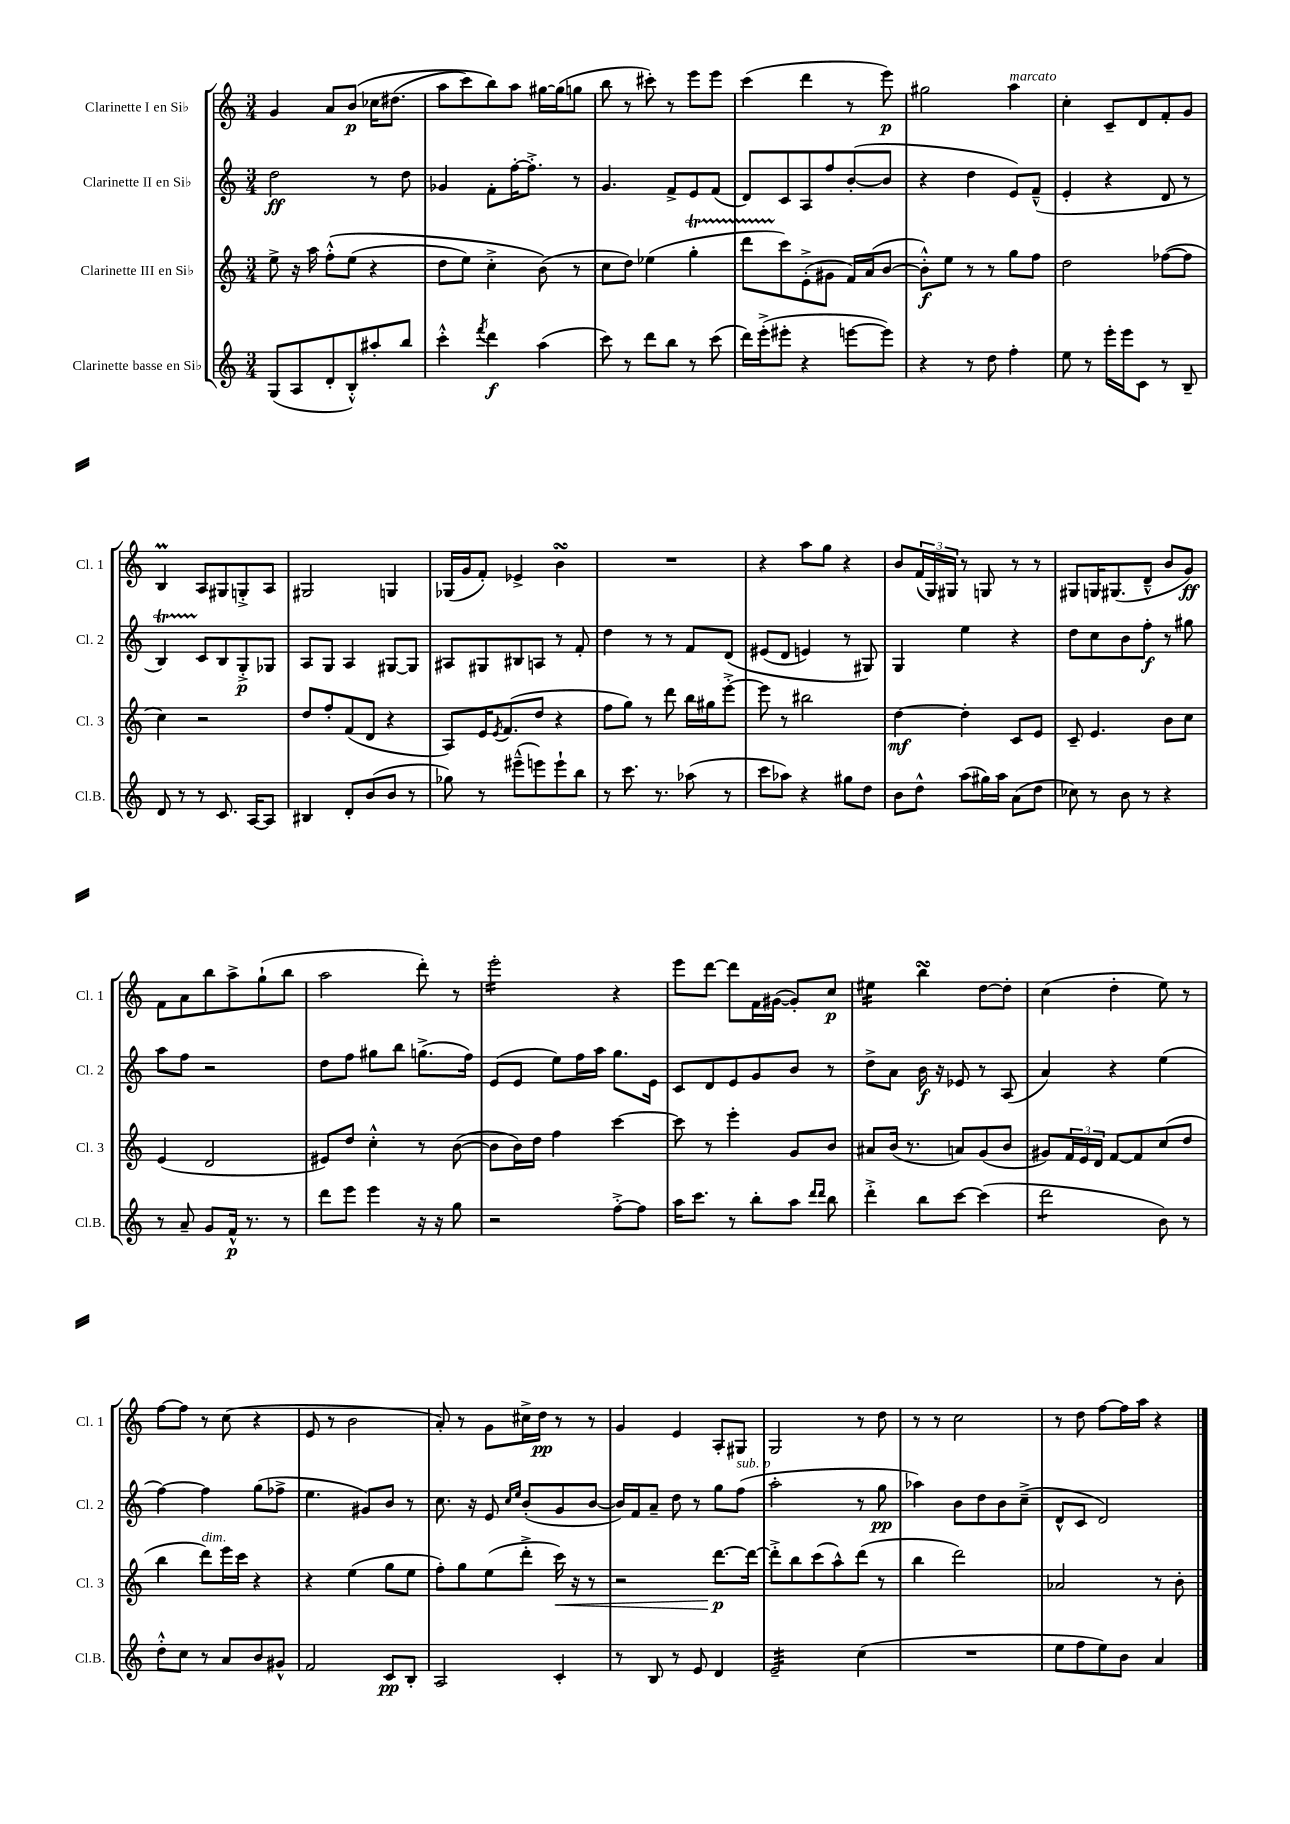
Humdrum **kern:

**kern	**kern	**kern	**kern
*staff4	*staff3	*staff2	*staff1
*clefG2	*clefG2	*clefG2	*clefG2
*k[]	*k[]	*k[]	*k[]
*M3/4	*M3/4	*M3/4	*M3/4
(8G	8ee^	2dd	4g
8A	16r	.	.
.	16aa	.	.
8d'	&(8ff'^^	.	8a
8B'^^)	(8ee	.	&(8b
8aa#'	4r	8r	16cc-
.	.	.	(8.dd#
8bb	.	8dd	.
=	=	=	=
4ccc'^^	8dd	4g-	8aa
.	8ee)	.	8ccc)
8qfff	.	.	.
4ddd	4cc'^	8f'	8bb&)
.	.	[16ff'	8aa
.	.	8.ff'^]	.
(4aa	(8b&)	.	[16gg#
.	.	.	(16gg#]
.	8r	8r	8gg
=	=	=	=
8ccc)	8cc	4.g	8bb
8r	8dd)	.	8r
8ddd	(4ee-	.	8ccc#')
8bb	.	8f^	8r
8r	4gg'	8e	8eee
(8ccc	.	(8f	8eee
=	=	=	=
16ddd)	8ddd	8d)	(4ccc
(16eee'^	.	.	.
8eee#'	8ccc)	8c	.
4r	(8e'^	8A	4ddd
.	8g#	8ff	.
[8eee	16f)	([8b'	8r
.	(16a	.	.
8eee])	[8b	8b]	8eee)
=	=	=	=
4r	8b'^^])	4r	2gg#
.	8ee	.	.
8r	8r	4dd	.
8dd	8r	.	.
4ff'	8gg	8e)	4aa
.	8ff	(8f~^^	.
=	=	=	=
8ee	2dd	4e'	4cc'
8r	.	.	.
16eee'	.	4r	8c~
16eee	.	.	.
8c	.	.	8d
8r	([8ff-	8d	8f'
8B~	8ff-]	8r	8g
=	=	=	=
8d	4cc)	4B)	4B
8r	.	.	.
8r	2r	8c	8A
8.c	.	8B	8G#
.	.	8G'^	8G'^
[16A	.	.	.
8A]	.	8G-	8A
=	=	=	=
4B#	8dd	8A	2G#
.	8ff'	8G	.
8d'	(8f	4A	.
(8b	8d	.	.
8b	4r	[8G#	4G
8r	.	8G#]	.
=	=	=	=
8gg-)	8A)	8A#	(16G-
.	.	.	16g
8r	16e	8G#	8f')
.	8qe	.	.
.	(8.f	.	.
(8eee#~^^	.	8B#	4e-^
8eee)	8dd	8A	.
8eee`	4r	8r	4b
8bb	.	8f'	.
=	=	=	=
8r	8ff	4dd	2.r
8.ccc	8gg)	.	.
.	8r	8r	.
8.r	.	.	.
.	8ddd	8r	.
(8aa-	16bb	8f	.
.	16gg#	.	.
8r	[8eee'^	&(8d	.
=	=	=	=
8ccc	8eee]	(8e#	4r
8aa-)	8r	8d	.
4r	2bb#	4e)	8aa
.	.	.	8gg
8gg#	.	8r	4r
8dd	.	8G#&)	.
=	=	=	=
8b	[4dd	4G	8b
8dd^^	.	.	(24f
.	.	.	24G)
.	.	.	24G#
(8aa	4dd']	4ee	8r
16gg#)	.	.	8G
16aa	.	.	.
(8a	8c	4r	8r
8dd	8e	.	8r
=	=	=	=
8cc-)	8c~	8dd	8G#
8r	4.e	8cc	16G
.	.	.	(8.G#
8b	.	8b	.
8r	.	8ff'	8d~^^
4r	8b	8r	8b
.	8cc	8gg#	8g)
=	=	=	=
8r	(4e	8aa	8f
8a~	.	8ff	8a
8g	2d	2r	8bb
16f^^	.	.	8aa^
8.r	.	.	.
.	.	.	(8gg`
8r	.	.	8bb
=	=	=	=
8ddd	8e#)	8dd	2aa
8eee	8dd	8ff	.
4eee	4cc'^^	8gg#	.
.	.	8bb	.
16r	8r	(8.gg^	8ddd')
16r	.	.	.
8gg	([8b	.	8r
.	.	16ff)	.
=	=	=	=
2r	8b]	(8e	2eee'
.	16b)	8e	.
.	16dd	.	.
.	4ff	8ee)	.
.	.	16ff	.
.	.	16aa	.
[8ff'^	[4ccc	8.gg	4r
8ff]	.	.	.
.	.	16e	.
=	=	=	=
16aa	8ccc]	8c	8eee
8.ccc	.	.	.
.	8r	8d	[8ddd
8r	4eee'	8e	8ddd]
8bb'	.	8g	16f
.	.	.	([16g#
8aa	8g	8b	8g#'])
16qqddd	.	.	.
16qqddd	.	.	.
8bb	8b	8r	8cc
=	=	=	=
4ddd'^	8a#	8dd^	4ee#
.	(16b	8a	.
.	8.r	.	.
8bb	.	16b	4bb
.	.	16r	.
[8ccc	8a)	8e-	.
(4ccc]	(8g	8r	[8dd
.	8b	(8A	8dd']
=	=	=	=
2ddd	8g#)	4a)	(4cc
.	24f	.	.
.	24e	.	.
.	24d	.	.
.	[8f	4r	4dd'
.	8f]	.	.
8b)	(8cc	(4ee	8ee)
8r	8dd	.	8r
=	=	=	=
8dd'^^	4bb	[4ff)	[8ff
8cc	.	.	8ff]
8r	8ddd)	4ff]	8r
8a	16eee	.	(8cc
.	16ccc	.	.
8b	4r	(8gg	4r
8g#^^	.	8ff-^	.
=	=	=	=
2f	4r	4.ee	8e
.	.	.	8r
.	(4ee	.	2b
.	.	8g#)	.
8c	8gg	8b	.
8B'	8ee	8r	.
=	=	=	=
2A	8ff')	8.cc	8a')
.	8gg	.	8r
.	.	16r	.
.	(8ee	8e	8g
.	.	16qqcc	.
.	.	16qqee	.
.	8ddd'^	(8b'	16cc#^
.	.	.	16dd
4c'	16ccc)	8g	8r
.	16r	.	.
.	8r	[8b	8r
=	=	=	=
8r	2r	16b])	4g
.	.	16f	.
8B	.	8a~	.
8r	.	8dd	4e
8e	.	8r	.
4d	[8.ddd	8gg	8A'
.	.	(8ff	8G#
.	16ddd_	.	.
=	=	=	=
2e~	8ddd'^]	2aa'	2G
.	8bb	.	.
.	(8ccc	.	.
.	8aa^^)	.	.
(4cc	(8ddd	8r	8r
.	8r	8gg	8dd
=	=	=	=
2.r	4bb	4aa-)	8r
.	.	.	8r
.	2ddd)	8b	2cc
.	.	8dd	.
.	.	8b	.
.	.	(8cc~^	.
=	=	=	=
8ee	2a-	8d^^	8r
8ff	.	8c	8dd
8ee)	.	2d)	[8ff
8b	.	.	16ff]
.	.	.	16aa
4a	8r	.	4r
.	8b'	.	.
==	==	==	==
*-	*-	*-	*-
